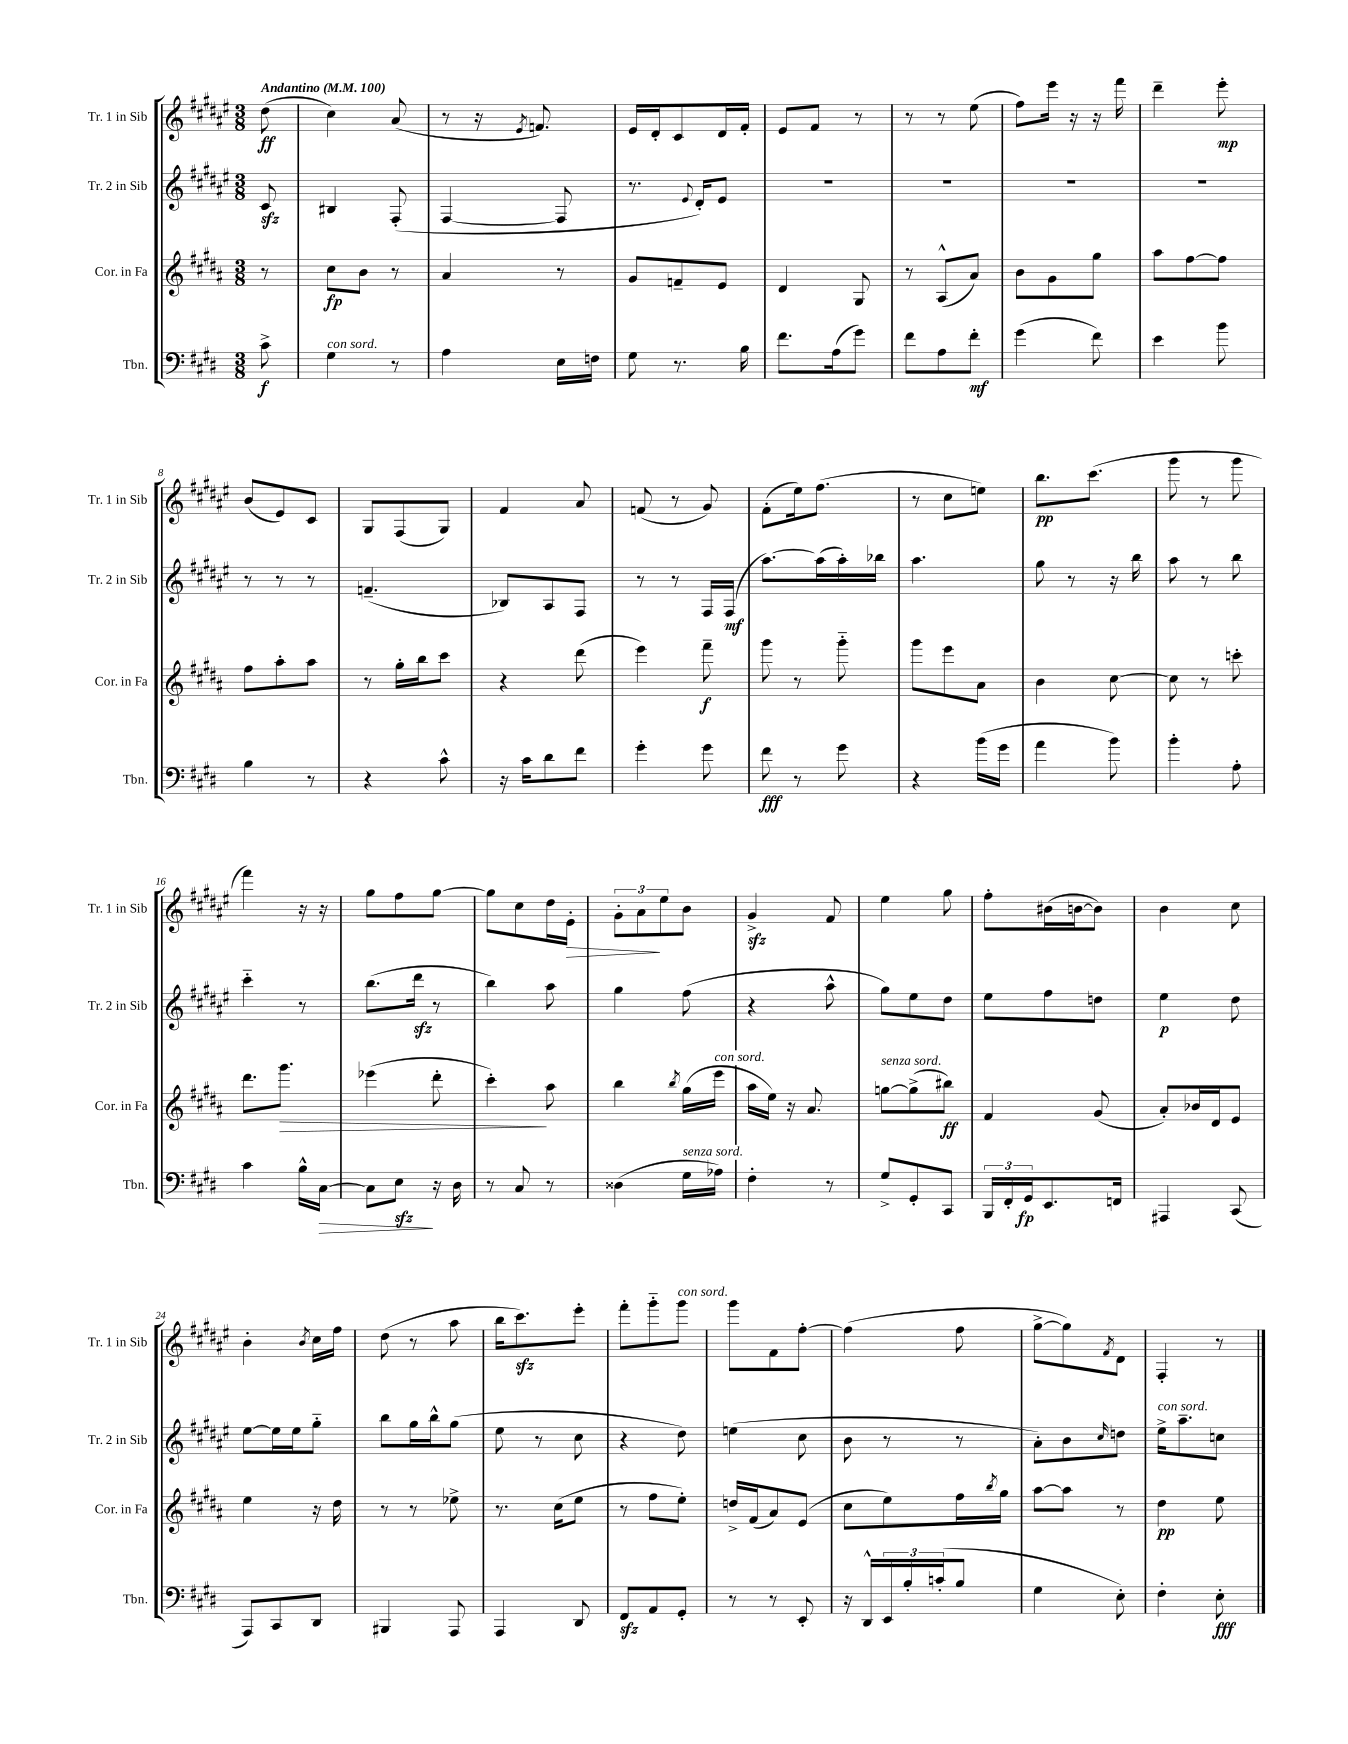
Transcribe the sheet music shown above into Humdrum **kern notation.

**kern	**kern	**kern	**kern
*staff4	*staff3	*staff2	*staff1
*clefF4	*clefG2	*clefG2	*clefG2
*k[f#c#g#d#]	*k[f#c#g#d#a#]	*k[f#c#g#d#a#e#]	*k[f#c#g#d#a#e#]
*M3/8	*M3/8	*M3/8	*M3/8
*MM100	*MM100	*MM100	*MM100
8c#^	8r	8c#	(8dd#
=	=	=	=
4G#	8cc#	4B#	4cc#)
.	8b	.	.
8r	8r	(8F#'	(8a#
=	=	=	=
4A	4a#	[4F#	8r
.	.	.	16r
.	.	.	8qe#
.	.	.	8.f)
16E	8r	8F#]	.
16F	.	.	.
=	=	=	=
8G#	8g#	8.r	16e#
.	.	.	16d#'
8.r	8f~	.	8c#
.	.	8qqe#	.
.	.	16d#')	.
.	8e	8e#	16d#
16B	.	.	16f#'
=	=	=	=
8.f#	4d#	4.r	8e#
.	.	.	8f#
(16A	.	.	.
8g#)	8G#	.	8r
=	=	=	=
8f#	8r	4.r	8r
8A	(8A#^^	.	8r
8f#'	8a#)	.	(8ee#
=	=	=	=
(4g#	8b	4.r	8ff#)
.	8g#	.	16eee#
.	.	.	16r
8f#)	8gg#	.	16r
.	.	.	16fff#
=	=	=	=
4e	8aa#	4.r	4ddd#~
.	[8ff#	.	.
8b	8ff#]	.	8eee#'
=	=	=	=
4B	8ff#	8r	(8b
.	8aa#'	8r	8e#)
8r	8aa#	8r	8c#
=	=	=	=
4r	8r	(4.f~	8G#
.	16gg#'	.	(8F#
.	16bb	.	.
8c#^^	8ccc#	.	8G#)
=	=	=	=
16r	4r	8B-)	4f#
16c#	.	.	.
8d#	.	8A#	.
8f#	(8ddd#	8F#	8a#
=	=	=	=
4g#'	4eee)	8r	(8f
.	.	8r	8r
8g#	8fff#~	16F#	8g#)
.	.	(16F#	.
=	=	=	=
8f#	8ggg#	[8.aa#)	(8f#'
8r	8r	.	16ee#)
.	.	(16aa#]	(8.ff#
8g#	8ggg#'~	16aa#')	.
.	.	16bb-	.
=	=	=	=
4r	8ggg#	4.aa#	8r
.	8eee	.	8cc#
(16b	8a#	.	8ee)
16g#	.	.	.
=	=	=	=
4a	4b	8gg#	8.bb
.	.	8r	.
.	.	.	(8.ccc#
8b)	[8cc#	16r	.
.	.	16bb	.
=	=	=	=
4b'	8cc#]	8aa#	8ggg#
.	8r	8r	8r
8A'	8ccc'	8bb	8ggg#
=	=	=	=
4c#	8.ddd#	4ccc#'~	4fff#)
.	8.ggg#	.	.
16B^^	.	8r	16r
[16C#	.	.	16r
=	=	=	=
8C#]	(4eee-	(8.bb	8gg#
8E	.	.	8ff#
.	.	16ddd#	.
16r	8ddd#'	8r	[8gg#
16D#	.	.	.
=	=	=	=
8r	4ccc#')	4bb)	8gg#]
8C#	.	.	8cc#
8r	8aa#	8aa#	16dd#
.	.	.	16e#'
=	=	=	=
(4D##	4bb	4gg#	12g#'
.	.	.	12a#
.	.	.	12ee#
.	8qbb	.	.
16G#	(16gg#	(8ff#	8b
16A-)	16eee	.	.
=	=	=	=
4F#'	16aa#	4r	4g#^
.	16ee)	.	.
.	16r	.	.
.	8.a#	.	.
8r	.	8aa#^^	8f#
=	=	=	=
8G#^	[8gg	8gg#)	4ee#
8GG#'	(8gg^]	8ee#	.
8CC#	8bb#)	8dd#	8gg#
=	=	=	=
24BBB	4f#	8ee#	8ff#'
24FF#'	.	.	.
24GG#	.	.	.
8.EE	.	8ff#	(16b#
.	.	.	[16b
.	(8g#	8dd	8b])
16FF	.	.	.
=	=	=	=
4AAA#	8a#')	4ee#	4b
.	16b-	.	.
.	16d#	.	.
(8CC#	8e	8dd#	8cc#
=	=	=	=
8AAA)	4ee	[8ee#	4b'
8CC#	.	16ee#]	.
.	.	16ee#	.
.	.	.	8qb
8DD#	16r	8gg#'~	16cc#
.	16dd#	.	16ff#
=	=	=	=
4BBB#	8r	8bb	(8dd#
.	8r	16gg#	8r
.	.	16bb^^	.
8AAA	8ee-^	(8gg#	8aa#
=	=	=	=
4AAA	8.r	8ee#	16bb
.	.	.	8.ccc#)
.	.	8r	.
.	(16cc#	.	.
8DD#	8ee	8cc#	8eee#'
=	=	=	=
8FF#	8r	4r	8fff#'
8AA	8ff#	.	8ggg#'~
8GG#'	8ee')	8dd#)	8ggg#
=	=	=	=
8r	16dd^	(4ee	8ggg#
.	(16f#	.	.
8r	8a#)	.	8f#
8EE'	(8e	8cc#	[8ff#'
=	=	=	=
16r	8cc#	8b	(4ff#]
16DD#^^	.	.	.
24EE	8ee)	8r	.
24B'	.	.	.
(24c'	.	.	.
8B	16ff#	8r	8ff#
.	8qbb	.	.
.	16gg#	.	.
=	=	=	=
4G#	[8aa#	8a#')	[8gg#^
.	8aa#]	8b	8gg#])
.	.	16qqcc#	8qf#
8E')	8r	8dd	8d#
=	=	=	=
4F#'	4dd#	16ee#^	4F#'
.	.	8.aa#~	.
8E'	8ee	8cc	8r
==	==	==	==
*-	*-	*-	*-
